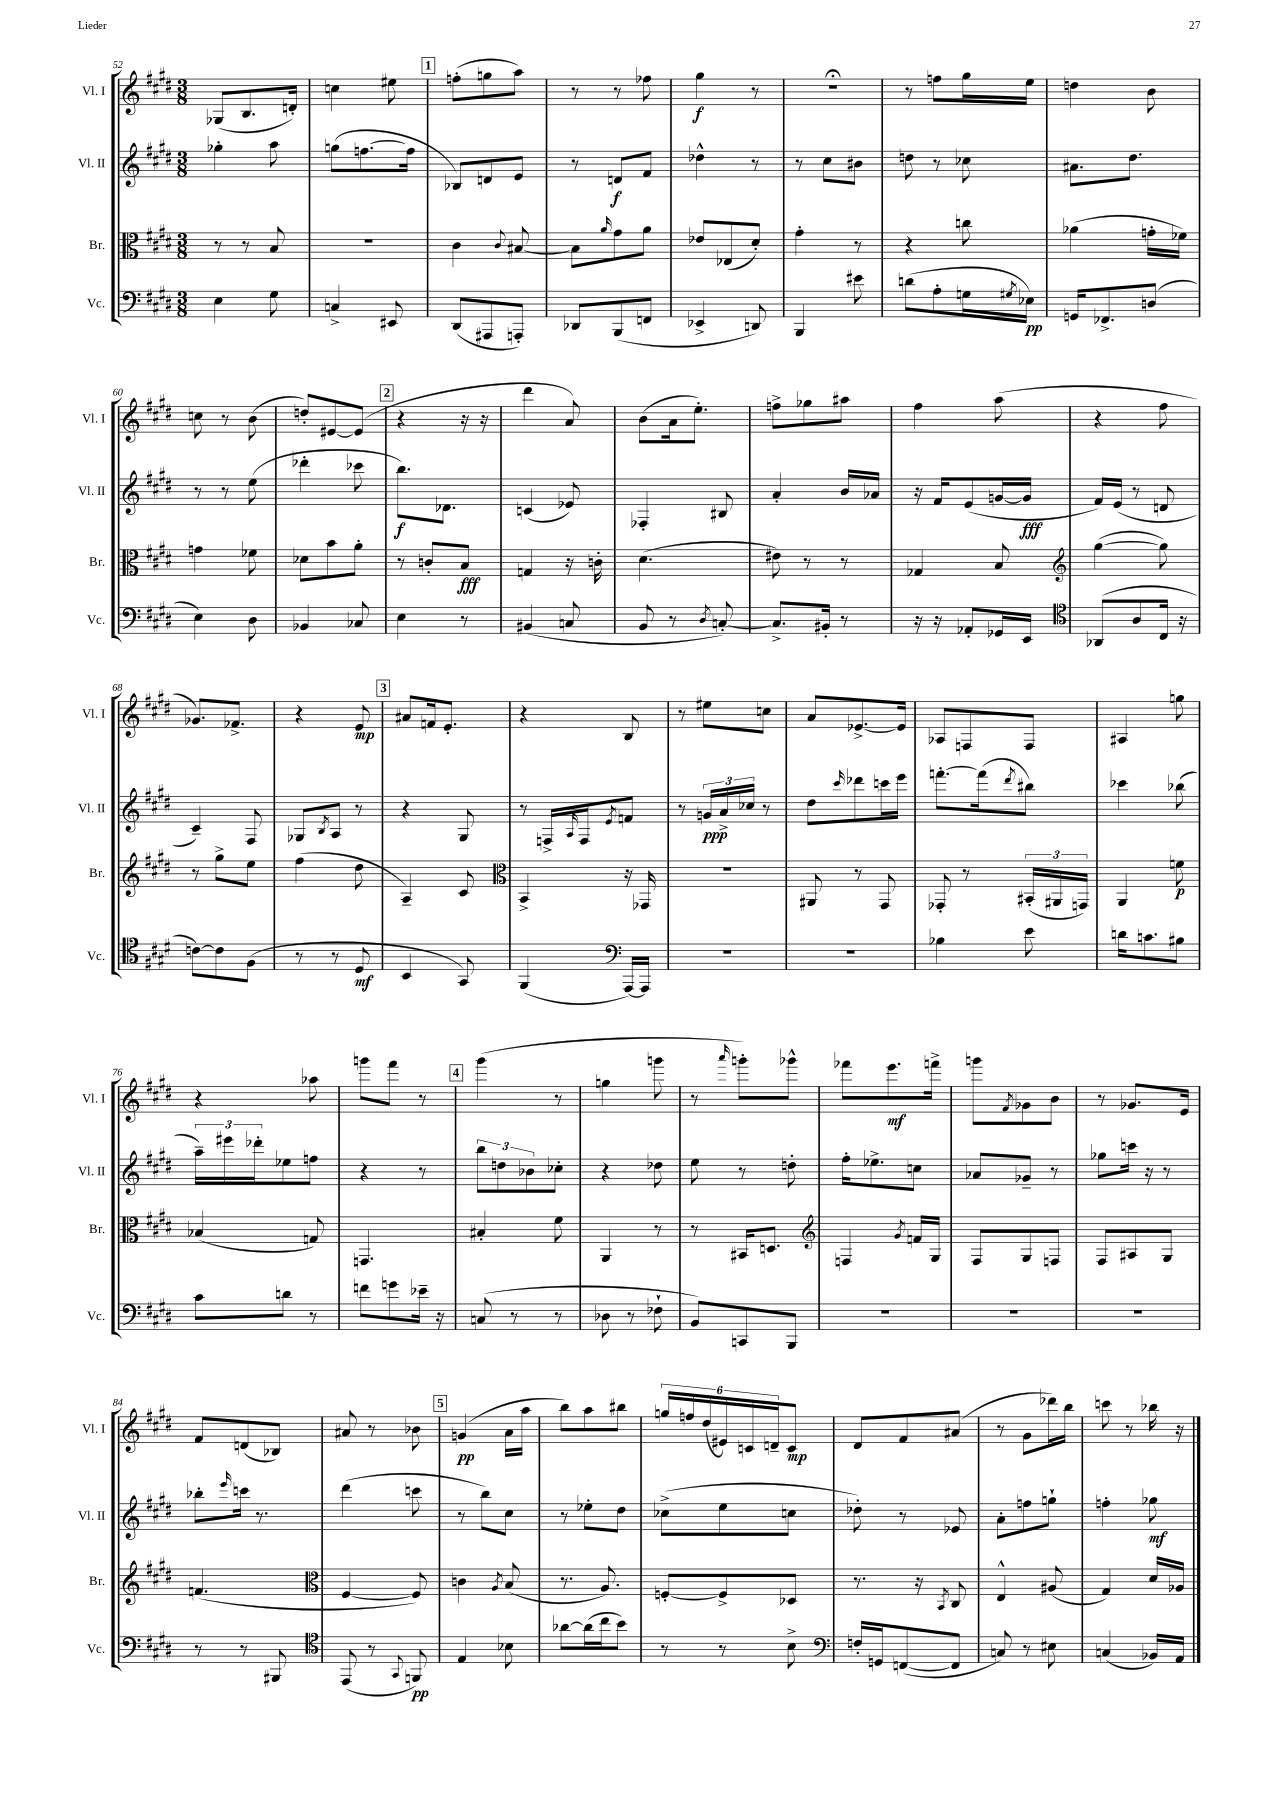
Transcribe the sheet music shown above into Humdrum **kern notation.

**kern	**kern	**kern	**kern
*staff4	*staff3	*staff2	*staff1
*clefF4	*clefC3	*clefG2	*clefG2
*k[f#c#g#d#]	*k[f#c#g#d#]	*k[f#c#g#d#]	*k[f#c#g#d#]
*M3/8	*M3/8	*M3/8	*M3/8
4E\	8r	4gg-'\	(8G-/L
.	8r	.	8.B/
8G#\	8B/	8aa\	.
.	.	.	16d'/Jk)
=	=	=	=
4C^/	4.r	(8gg\L	4cc\
.	.	[8.ff\	.
8EE#/	.	.	8ee#\
.	.	16ff\]Jk	.
=	=	=	=
(8DD#/L	4c#\	8B-/L)	(8ff'\L
8AAA#/	.	8d/	8gg\
.	8qqc#/	.	.
8AAA'/J)	[8B#/	8e/J	8aa\J)
=	=	=	=
8DD-/L	8B#\]L	8r	8r
.	16qqa/	.	.
(8BBB/	8g#\	8d/L	8r
8FF/J	8a\J	8f#/J	8ff-\
=	=	=	=
4EE-^/	8e-/L	4dd-^^\	4gg#\
.	(8E-/	.	.
8DD/)	8d#'/J)	8r	8r
=	=	=	=
4BBB/	4g#'\	8r	4.r;
.	.	8cc#\L	.
8e#\	8r	8b#\J	.
=	=	=	=
(8d\L	4r	8dd\	8r
8A'\	.	8r	8ff\L
16G\L	8cc\	8cc-\	16gg#\L
8qG#/	.	.	.
16E-\JJ)	.	.	16ee\JJ
=	=	=	=
16GG/LK	(4a-\	8.a#\L	4dd\
8.FF-^/	.	.	.
.	.	8.dd#\J	.
(8D/J	16g'\LL	.	8b\
.	16f-\JJ)	.	.
=	=	=	=
4E\)	4g\	8r	8cc\
.	.	8r	8r
8D#\	8f-\	(8ee\	(8b\
=	=	=	=
4BB-/	8d-\L	4ddd-'\	8dd'/L)
.	8b\	.	[8e#/
8C-/	8a'\J	8ccc-\	(8e#/]J
=	=	=	=
4E\	8r	8.bb\L)	4r
.	8c'/L	.	.
.	.	8.d-\J	.
8r	8B/J	.	16r
.	.	.	16r
=	=	=	=
(4BB#/	4G/	(4c/	4ddd#\
8C/	16r	8e-/)	8a/)
.	16c'\	.	.
=	=	=	=
8BB/	(4.d#\	4F-'/	(8b\L
8r	.	.	16a\k
.	.	.	8.ee'\J)
8qD#/	.	.	.
[8C'/)	.	8B#/	.
=	=	=	=
8.C^/]L	8e#\)	4a'/	8ff^\L
.	8r	.	8gg-\
16BB#'/Jk	.	.	.
8r	8r	16b/LL	8aa#\J
.	.	16a-/JJ	.
=	=	=	=
16r	4G-/	16r	4ff#\
16r	.	16f#/LK	.
8AA-'/L	.	(8e/	.
16GG-/L	8B/	[16g/L	(8aa\
16EE/JJ	.	16g/]JJ	.
=	=	=	=
*clefC4	*clefG2	*	*
(8AA-/L	([4gg#\	16f#/LL)	4r
.	.	(16e/JJ	.
8A/	.	8r	.
16C#/Jk	8gg#\])	8d/	8ff#\
16r	.	.	.
=	=	=	=
[8c\L)	8r	4c#~/)	8.g-/L)
8c\]	8gg#^\L	.	.
.	.	.	8.f-^/J
(8F#\J	8ee\J	8F#/	.
=	=	=	=
8r	(4ff#\	8G-/L	4r
.	.	8qB/	.
8r	.	8A/J	.
8D#/	8dd#\	8r	8e/
=	=	=	=
4BB/	4A~/)	4r	8a#/L
.	.	.	16f/k
.	.	.	8.e'/J
8GG#/)	8c#/	8G#/	.
=	=	=	=
*	*clefC3	*	*
(4FF#/	4BB^/	8r	4r
.	.	16F^/LL	.
.	.	16qqA/	.
.	.	16F/J	.
*clefF4	*	*	*
.	.	8qe/	.
[16AAA/LL)	16r	8f/J	8B/
16AAA/]JJ	16GG-/	.	.
=	=	=	=
4.r	4.r	8r	8r
.	.	24g/LL	8ee#\L
.	.	24a^/	.
.	.	24cc-/JJ	.
.	.	8r	8cc\J
=	=	=	=
4.r	8AA#/	8dd#\L	8a/L
.	.	16qqccc#/	.
.	8r	8ddd-\	[8.e-^/
.	8GG#/	16ccc\L	.
.	.	16eee\JJ	16e-/]Jk
=	=	=	=
4B-\	8GG-'/	[8.fff'\L	8A-/L
.	8r	.	8F/
.	.	(16fff\]k	.
.	.	8qddd#/	.
8e\	(24BB#'/LL	8bb#\J)	8F/J
.	24AA#/	.	.
.	24GG/JJ)	.	.
=	=	=	=
16d\LK	4AA/	4ccc-\	4A#/
8.c\	.	.	.
8B#\J	8f\	(8bb-\	8gg\
=	=	=	=
8c#\L	(4B-/	24aa~\LL)	4r
.	.	24eee#\	.
.	.	24ddd-'\J	.
8d\J	.	8ee-\	.
8r	8G/)	8ff\J	8aa-\
=	=	=	=
8f\L	4.GG/	4r	8ggg\L
8g\	.	.	8fff#\J
16e-~\Jk	.	8r	8r
16r	.	.	.
=	=	=	=
(8C/	4B#'/	12bb\L	(4ggg#\
.	.	12dd\	.
8r	.	.	.
.	.	12b-\	.
8r	8f#\	8cc-'\J	8r
=	=	=	=
8D-\	4AA/	4r	4gg\
8r	.	.	.
8F-`\	8r	8dd-\	8ggg\
=	=	=	=
8BB/L)	8r	8ee\	8r
.	.	.	16qqaaa/
8CC/	16BB#/LK	8r	8ggg'\L)
.	8.D/J	.	.
8BBB/J	.	8dd'\	8ggg-^^\J
=	=	=	=
*	*clefG2	*	*
4.r	4F/	16ff#'\LK	8fff-\L
.	.	8.ee-^\	.
.	.	.	8.eee\
.	8qg#/	.	.
.	16f/LL	8cc\J	.
.	16G#/JJ	.	16fff^\Jk
=	=	=	=
4.r	8F#/L	8a-/L	8ggg\L
.	.	.	8qf#/
.	8G#/	8g-~/J	8g-\
.	8F/J	8r	8b\J
=	=	=	=
4.r	8F#/L	8gg-\L	8r
.	8A#/	16ccc\Jk	8.g-/L
.	.	16r	.
.	8G#/J	8r	.
.	.	.	16e/Jk
=	=	=	=
8r	(4.f/	8bb-'\L	8f#/L
.	.	16qqeee/	.
8r	.	16ccc\Jk	(8d/
.	.	8.r	.
8BBB#/	.	.	8B-/J)
=	=	=	=
*clefC4	*clefC3	*	*
(8EE/	[4F#/	(4ddd#\	8a#/
8r	.	.	8r
8qqGG#/	.	.	.
8FF/)	8F#/])	8ccc\	8b-\
=	=	=	=
4E/	4c\	8r	(4g/
.	.	8bb\L)	.
.	8qA/	.	.
8B-\	(8B/	8cc#\J	16a\LL
.	.	.	16aa\JJ
=	=	=	=
[8a-\L	8.r	8r	8bb\L)
(16a-\]L	.	8ee-'\L	8aa\
16cc#\J	8.A/)	.	.
8b\J)	.	8dd#\J	8bb#\J
=	=	=	=
8r	[8F'/L	(8cc-^\L	24gg/LL
.	.	.	24ff/
.	.	.	(24dd#/
8r	8F^/]	8ee\	24e#/)
.	.	.	24c/
.	.	.	24d~/J
8B^\	8D-/J	8cc\J	8c/J
=	=	=	=
*clefF4	*	*	*
16F'/LL	8.r	8dd-'\)	8d#/L
16GG/J	.	.	.
([8FF/	.	8r	8f#/
.	16r	.	.
.	8qBB/	.	.
8FF/]J	8C#/	8e-/	(8a#/J
=	=	=	=
8C/)	4E^^/	8a'\L	8r
8r	.	8ff\	8g#\L
8E#\	(8A#/	8gg`\J	16ddd-\L)
.	.	.	16bb\JJ
=	=	=	=
(4C/	4G#/)	4ff'\	8ccc\
.	.	.	8r
16BB-/LL)	16d#/LL	8gg-\	16bb-\
16AA/JJ	16A-/JJ	.	16r
==	==	==	==
*-	*-	*-	*-
